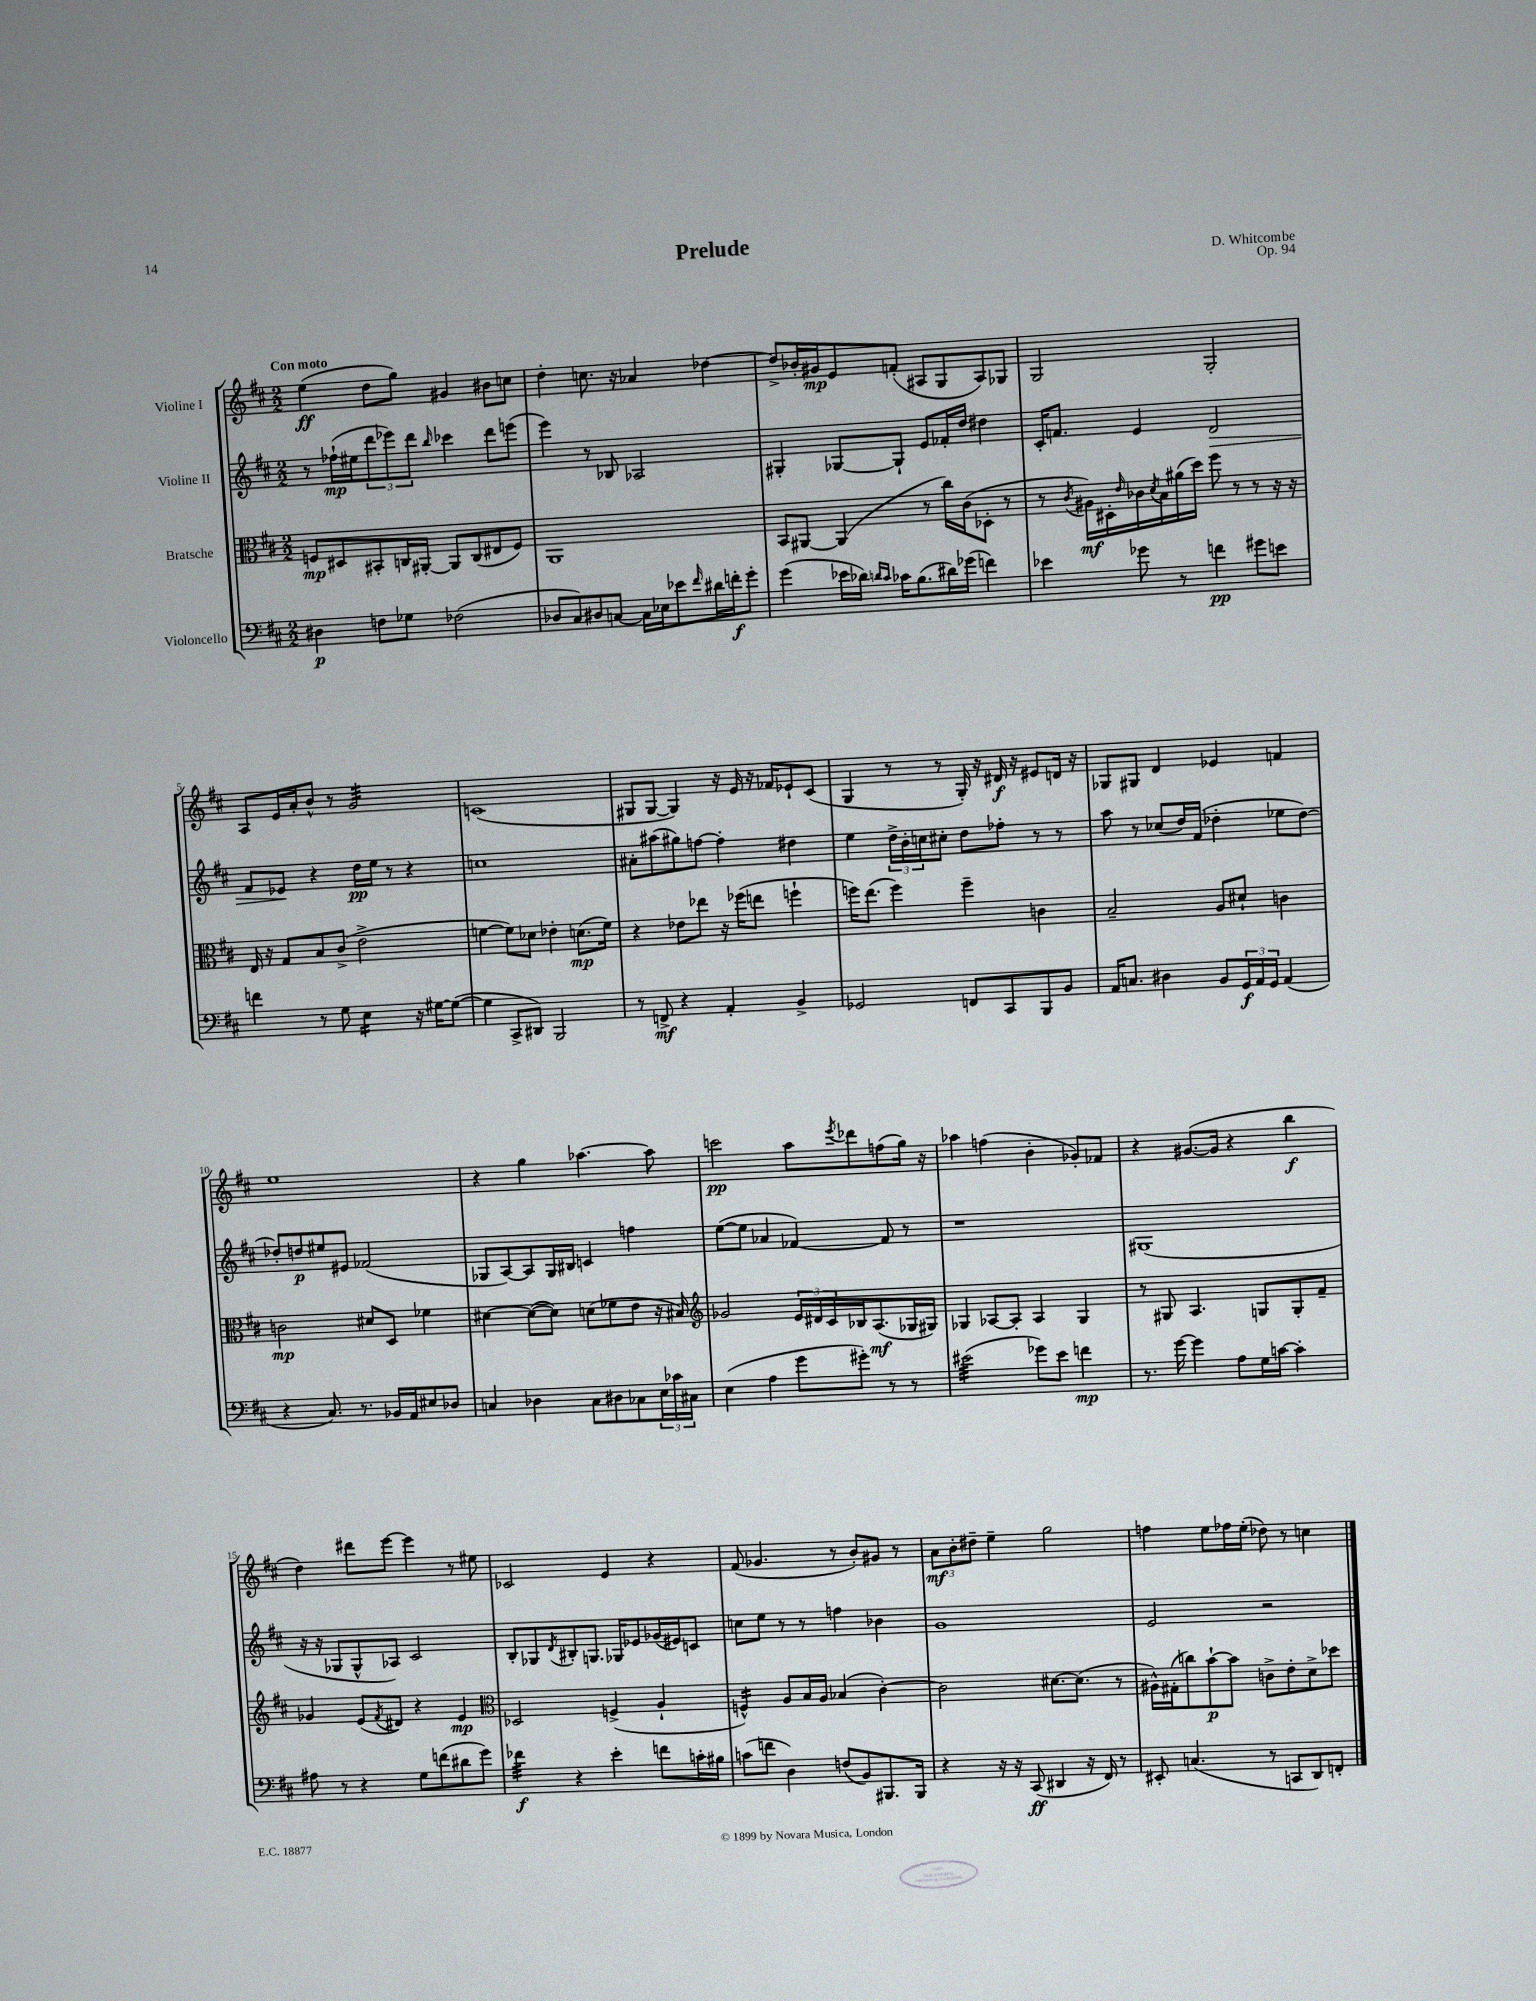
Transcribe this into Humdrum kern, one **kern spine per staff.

**kern	**kern	**kern	**kern
*staff4	*staff3	*staff2	*staff1
*clefF4	*clefC3	*clefG2	*clefG2
*k[f#c#]	*k[f#c#]	*k[f#c#]	*k[f#c#]
*M2/2	*M2/2	*M2/2	*M2/2
4D#	8F	8r	(4ee
.	8D#	(16ff-`	.
.	.	16ee#	.
8F	8BB#'	12ddd	8dd
.	.	12eee-)	.
8G-	16C	.	8gg)
.	.	12ddd	.
.	[16AA#'	.	.
.	.	16qqbb	.
(2F-	8AA#]	4ccc-	4g#
.	(8C	.	.
.	8E#	8ddd	8b#
.	8F)	(8eee	8cc
=	=	=	=
8D-	1AA	4eee)	4dd'
8C#)	.	.	.
8D#	.	8r	8.cc
[8C	.	8B-	.
.	.	.	16r
16C]	.	2A-	4a-
16E-	.	.	.
8e-	.	.	.
16qqf#	.	.	.
16d#	.	.	[4dd-
16f'	.	.	.
8g'	.	.	.
=	=	=	=
(4g	8BB	4G#'	8dd-^]
.	[8AA#	.	16b-'
.	.	.	16g#
16e-	(4AA#]	[8G-	8e
16d-)	.	.	.
16qqd	.	.	.
16qqc#	.	.	.
16c-	.	8G-`]	(8f'
(8.B	.	.	.
.	8r	8e	8A#
16d#)	16cc#)	16f-'	8G
(16g-	(16c#	16dd	.
4f)	8D-'	4dd#	8A#)
.	8r	.	8G-
=	=	=	=
4e-	8r	16c#'	2G
.	.	8.f	.
.	8qc#	.	.
.	16A#)	.	.
.	16D#'	.	.
.	16qqe	.	.
8g-	16c-	4e	.
.	8qd	.	.
.	16B	.	.
8r	(16a#	.	.
.	16dd)	.	.
4f	8ff#	2d	2G'
.	8r	.	.
8g#	8r	.	.
8e	16r	.	.
.	16r	.	.
=	=	=	=
4f	16E	8f#	8A
.	16r	.	.
.	8G	8e-	16e
.	.	.	16a'
8r	8B	4r	8b^^
8G	(8c#^	.	8r
4E	2e^	16dd	2g
.	.	16ee	.
.	.	8r	.
16r	.	4r	.
[16G#	.	.	.
(8G#_	.	.	.
=	=	=	=
4G#]	[4f	1cc	(1c
8CC#^	8f])	.	.
8DD#)	8d-	.	.
2BBB	4e-'	.	.
.	(8.d	.	.
.	16f)	.	.
=	=	=	=
8r	4r	8a#'	8G#
8FF^	.	(8aa#	[8G#
4r	8e-	8gg#)	4G#])
.	8ee-	[8ff	.
4AA'	16r	4ff']	16r
.	(16ff-	.	16e
.	8ee	.	16r
.	.	.	16f-
4BB^	4ff`	4dd#	8e-`
.	.	.	(8c#
=	=	=	=
2GG-	16ff)	4ee	4G
.	(8.ee	.	.
.	4ff)	24dd^	8r
.	.	24b'	.
.	.	24cc	.
.	.	8cc#'	8r
8FF	4ff~	8dd	16G')
.	.	.	16r
8CC#	.	8ff-'	16d#
.	.	.	16r
8BBB	4c	8r	8e#
8BB	.	8r	16d
.	.	.	16r
=	=	=	=
16AA	2B~	8aa	8G-
8.C	.	.	.
.	.	8r	8G#
4D#	.	(8cc-	4d
.	.	16dd)	.
.	.	(16f#	.
8BB	8A	4dd-'	4e-
24GG	8d#`	.	.
24AA	.	.	.
24GG	.	.	.
(4AA	4c	8ee-	4f
.	.	[8dd-)	.
=	=	=	=
4r	2c	8dd-']	1ee
.	.	8dd	.
8.C#)	.	8ee#	.
.	.	8e#	.
8.r	.	.	.
.	8d#	(2f-	.
16BB-	8D	.	.
16AA	.	.	.
8E#	4f-	.	.
8D-	.	.	.
=	=	=	=
4C	[4d#	8G-	4r
.	.	[8A)	.
4D-	(8d#_	8A]	4gg
.	8d#])	16G-	.
.	.	16B#	.
8C	(8d	4c	[4.aa-
8D#	8f-	.	.
8C-	8e	4ff	.
24E	16r	.	8aa-]
24c-	.	.	.
.	16B#)	.	.
24C#	.	.	.
=	=	=	=
*	*clefG2	*	*
(4E	2g-	([8ee	2ccc
.	.	8ee]	.
4A	.	4a-	.
8g	24e	[4f-)	8aa
.	24d#	.	.
.	24c#	.	.
.	.	.	8qeee
8g#')	16B-	.	8ddd-
.	(8.A	.	.
8r	.	8f-]	(8ff
8r	16G-	8r	16gg)
.	16G#)	.	16r
=	=	=	=
(2e#	4G-	1r	4aa-
.	[8A-	.	(4ff
.	8A-']	.	.
8g-)	4A-	.	4b'
8e#	.	.	.
4f	4G-	.	8g-')
.	.	.	8f-
=	=	=	=
8.r	8r	(1G#	4r
.	8G#	.	.
[16g	.	.	.
4g]	4.A	.	([8.g#
.	.	.	16g#]
8A	.	.	4r
16G	8G	.	.
[16c	.	.	.
4c']	8G'	.	4bb
.	8f#~	.	.
=	=	=	=
8A#	4g-	16r	4dd)
.	.	16r	.
8r	.	8G-	.
4r	(8e	8G-^^	8ddd#
.	8qf#	.	.
.	8d#)	8A-)	[8eee
8G	4r	2c#	4eee]
(8f	.	.	.
8d#	4e	.	8r
8g)	.	.	8ee#
=	=	=	=
*	*clefC3	*	*
4f-	2D-	8B'	2c-
.	.	8G-	.
.	.	8qd	.
4r	.	8B#'	.
.	.	8.G	.
4e'	(4F^	.	4e
.	.	16G-	.
.	.	8e-	.
8f	4A`	(16g-	4r
.	.	16e#)	.
16c'	.	8c	.
16B#	.	.	.
=	=	=	=
(8c	4F^^)	8cc	(8f#
8f	.	8ee	4.g-
4D)	8A	8r	.
.	16B	8r	.
.	16A	.	.
(8F	(4B-	4ff	8r
8BB)	.	.	8b')
8.BBB#	[4c#')	4b-	8g#
.	.	.	8r
16BBB#	.	.	.
=	=	=	=
4r	2c#]	1g	12a
.	.	.	12b'
.	.	.	12dd#~
16r	.	.	4ee~
16r	.	.	.
(8CC#	.	.	.
4DD#	[8.d#	.	2gg
.	(8.d#]	.	.
16r	.	.	.
16FF#)	.	.	.
8r	8r	.	.
=	=	=	=
8EE#'	16A#^^)	2e	4ff
.	(16G#'	.	.
(4.C	8cc)	.	.
.	[8b`	.	8ee
.	8b]	.	16ff-
.	.	.	(16ee'
8r	8c^	2r	8dd-)
8CC	8e'	.	8r
8DD)	8d^	.	4cc
8FF'	8dd-	.	.
==	==	==	==
*-	*-	*-	*-
